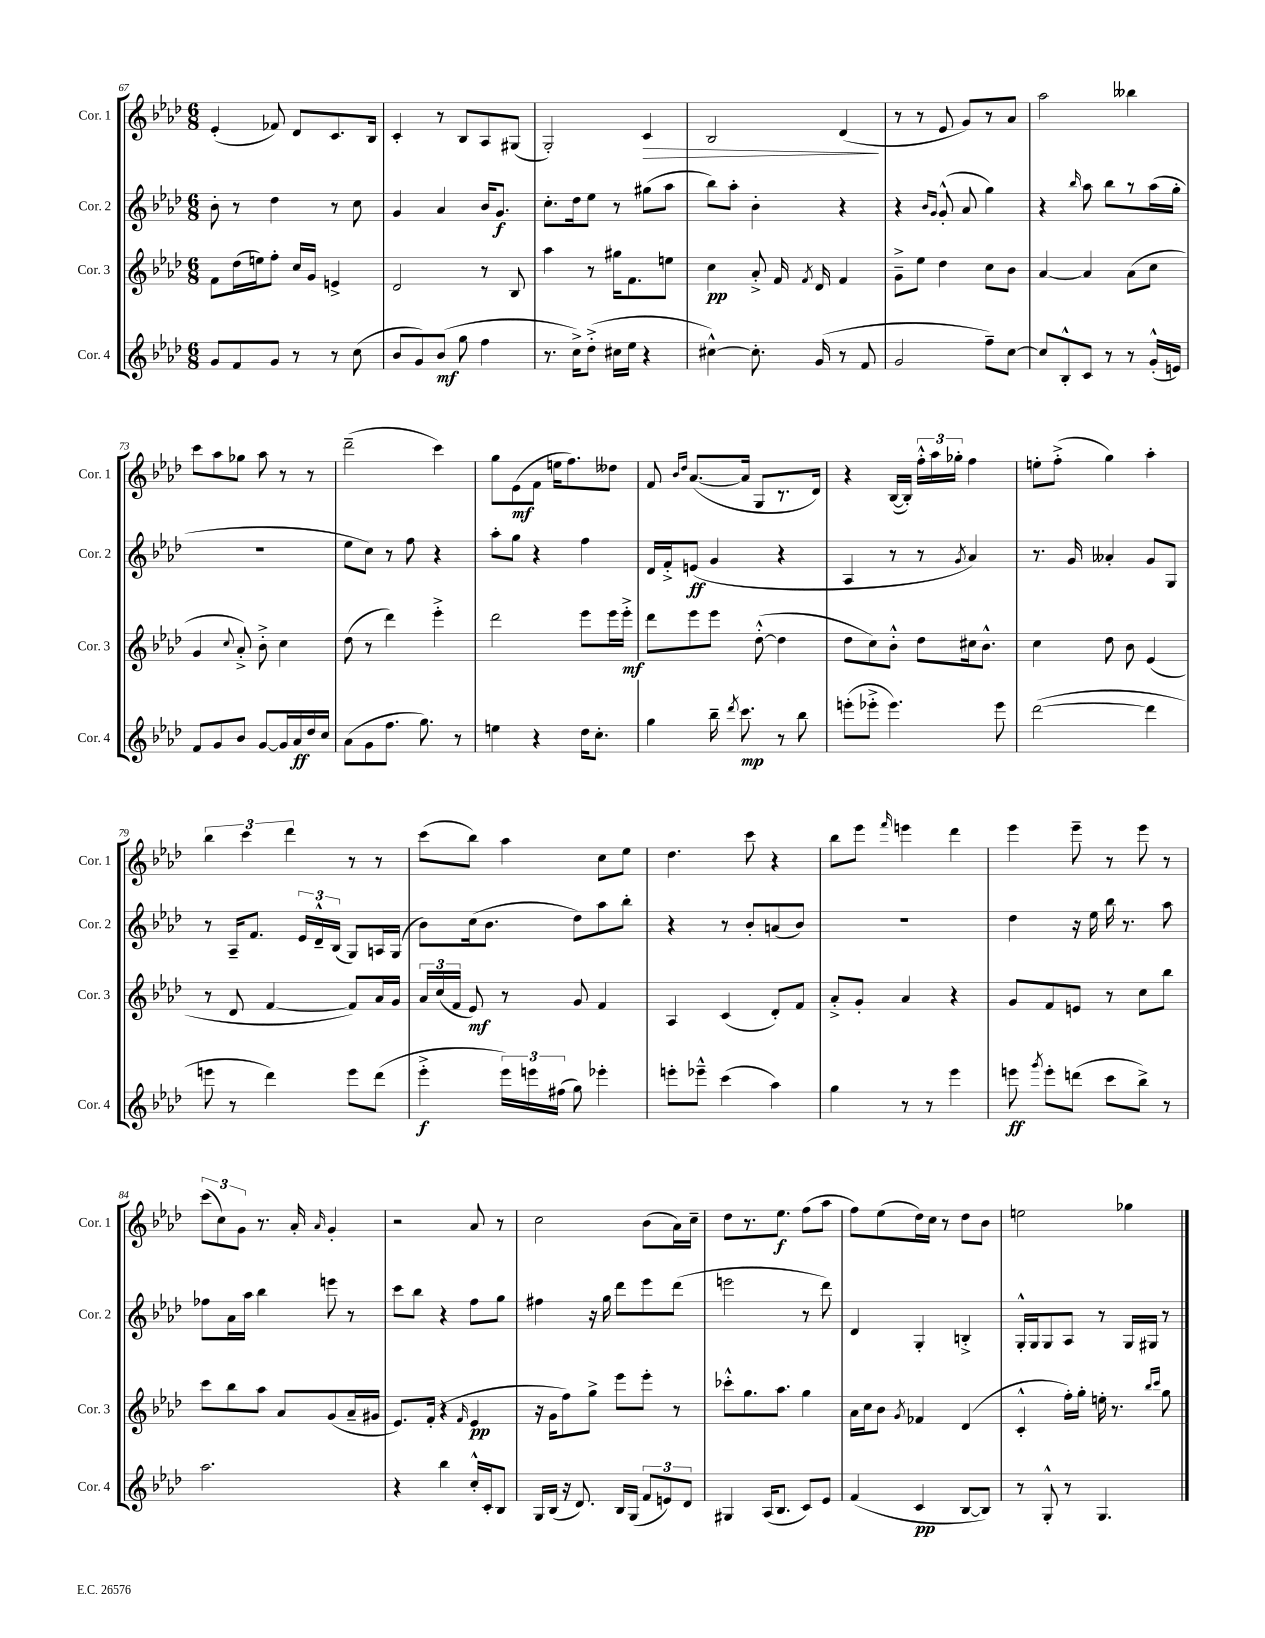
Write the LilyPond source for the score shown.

<<
\new StaffGroup <<
\new Staff = "s0" \with { instrumentName = "Cor. 1" shortInstrumentName = "Cor. 1" } {
    \clef treble \key aes \major \numericTimeSignature \time 6/8
    \autoBeamOff ees'4-.( fes'8) des'8[ c'8. bes16] |
    c'4-. r8 bes8[ aes8 gis8]( |
    g2-.) c'4\> |
    bes2 des'4\!( |
    r8 r8 ees'8 g'8[) r8 aes'8] |
    aes''2 beses''4 |
    c'''8[ aes''8 ges''8] aes''8 r8 r8 |
    des'''2--( c'''4) |
    g''8[ ees'8\mf( f'8] e''16[ f''8.) deses''8] |
    f'8 \grace { bes'16[ des''16] } aes'8.[~( aes'16] g8[ r8. des'16]) |
    r4 bes16[~( bes16]-.) \tuplet 3/2 { f''16[-.-^ aes''16 ges''16]-. } f''4 |
    e''8[-. f''8]-.->( g''4) aes''4-. |
    \tuplet 3/2 { bes''4 c'''4 des'''4 } r8 r8 |
    c'''8[( bes''8]) aes''4 c''8[ ees''8] |
    des''4. c'''8 r4 |
    bes''8[ ees'''8] \grace { f'''16 } e'''4 des'''4 |
    ees'''4 ees'''8-- r8 ees'''8 r8 |
    \tuplet 3/2 { c'''8[( c''8) g'8] } r8. aes'16-. \grace { aes'16 } g'4-. |
    r2 aes'8 r8 |
    c''2 bes'8[( aes'16) c''16]-- |
    des''8[ r8. ees''8.]\f f''8[( aes''8] |
    f''8[) ees''8( des''16) c''16] r8 des''8[ bes'8] |
    e''2 ges''4 \bar "|." |
}
\new Staff = "s1" \with { instrumentName = "Cor. 2" shortInstrumentName = "Cor. 2" } {
    \clef treble \key aes \major \numericTimeSignature \time 6/8
    \autoBeamOff bes'8-. r8 des''4 r8 c''8 |
    g'4 aes'4 bes'16[ g'8.]\f |
    c''8.[-. des''16 ees''8] r8 gis''8[( aes''8] |
    bes''8[) aes''8]-. bes'4-. r4 |
    r4 \grace { bes'16[ g'16] } g'8-.-^( aes'8 g''4) |
    r4 \grace { bes''16 } aes''8 bes''8[ r8 aes''16( g''16]-. |
    R2. |
    ees''8[ c''8]) r8 f''8 r4 |
    aes''8[-. g''8] r4 f''4 |
    des'16[ f'16-.-> e'8]\ff( g'4 r4 |
    aes4 r8 r8 \acciaccatura { g'8 } aes'4) |
    r8. g'16 aeses'4-. g'8[ g8] |
    r8 aes16[-- f'8.] \tuplet 3/2 { ees'16[ des'16---^ bes16]( } g8[) a16 g16]( |
    bes'8[) c''16( bes'8.] des''8[) aes''8 bes''8]-. |
    r4 r8 bes'8[-. a'8( bes'8]) |
    R2. |
    des''4 r16 ees''16 bes''16 r8. aes''8 |
    fes''8[ aes'16 aes''16] bes''4 e'''8 r8 |
    c'''8[ bes''8] r4 f''8[ g''8] |
    fis''4 r16 g''16 des'''8[ ees'''8 des'''8]( |
    e'''2 r8 des'''8) |
    des'4 g4-. b4-.-> |
    g16[-.-^ g16 g8 aes8] r8 g16[ gis16] r8 \bar "|." |
}
\new Staff = "s2" \with { instrumentName = "Cor. 3" shortInstrumentName = "Cor. 3" } {
    \clef treble \key aes \major \numericTimeSignature \time 6/8
    \autoBeamOff f'8[ des''16( e''16) f''8]-. c''16[ g'16] e'4-> |
    des'2 r8 bes8 |
    aes''4 r8 gis''16[ f'8. e''8] |
    c''4\pp aes'8-.-> f'16 \acciaccatura { f'8 } des'16 f'4 |
    g'8[---> ees''8] des''4 c''8[ bes'8] |
    aes'4~ aes'4 aes'8[( c''8] |
    g'4 \appoggiatura { c''8 } aes'8-.->) bes'8-.-> c''4 |
    des''8( r8 des'''4) ees'''4-.-> |
    des'''2 ees'''8[ ees'''16 ees'''16]-.->\mf |
    des'''8[ ees'''8 ees'''8] des''8~-.-^( des''4 |
    des''8[ c''8) bes'8]-.-^ des''8[ cis''16 bes'8.]-^ |
    c''4 des''8 bes'8 ees'4( |
    r8 des'8 f'4~ f'8[) aes'16 g'16] |
    \tuplet 3/2 { aes'16[ c''16( f'16] } ees'8\mf) r8 g'8 f'4 |
    aes4 c'4( des'8[-.) f'8] |
    aes'8[-.-> g'8]-. aes'4 r4 |
    g'8[ f'8 e'8] r8 c''8[ bes''8] |
    c'''8[ bes''8 aes''8] aes'8[ g'8( aes'16-- gis'16] |
    ees'8.[) f'16]-.( r4 \grace { f'16 } ees'4\pp |
    r16 g'16[ f''8) g''8]-> ees'''8[ ees'''8]-. r8 |
    ces'''8[-.-^ g''8. aes''8.] g''4 |
    aes'16[ c''16 bes'8] \acciaccatura { g'8 } fes'4 des'4( |
    c'4-.-^ f''16[-.) g''16]-. e''16-. r8. \grace { bes''16[ c'''16] } g''8 \bar "|." |
}
\new Staff = "s3" \with { instrumentName = "Cor. 4" shortInstrumentName = "Cor. 4" } {
    \clef treble \key aes \major \numericTimeSignature \time 6/8
    \autoBeamOff g'8[ f'8 g'8] r8 r8 c''8( |
    bes'8[ g'8) bes'8]\mf( g''8 f''4 |
    r8. c''16[->) des''8]-.->( cis''16[ ees''16] r4 |
    cis''4~-^) cis''8.-. g'16( r8 f'8 |
    g'2 f''8[--) c''8]~ |
    c''8[ bes8-.-^ c'8] r8 r8 g'16[-.-^( e'16]) |
    f'8[ g'8 bes'8] g'8[~ g'16 aes'16\ff des''16 c''16] |
    aes'8[( g'8 f''8.] g''8.) r8 |
    e''4 r4 des''16[ c''8.]-. |
    g''4 bes''16-- \acciaccatura { des'''8 } c'''8.\mp r8 bes''8 |
    e'''8[-.( ees'''8]-.-> ees'''4.) ees'''8 |
    des'''2~( des'''4 |
    e'''8 r8 des'''4) e'''8[ des'''8]( |
    ees'''4-.->\f \tuplet 3/2 { ees'''16[) e'''16 fis''16]( } g''8) ees'''4-. |
    e'''8[-. ees'''8]---^ c'''4( aes''4) |
    g''4 r8 r8 ees'''4 |
    e'''8\ff \acciaccatura { g'''8 } e'''8[-. d'''8]( c'''8[ bes''8]->) r8 |
    aes''2. |
    r4 bes''4 c''16[-.-^ c'16-. bes8] |
    g16[ bes16]( r16 des'8.) bes16[ g16]( \tuplet 3/2 { f'8[ e'8) des'8] } |
    gis4 aes16[( bes8.] c'8[) ees'8] |
    f'4( c'4\pp bes8[~ bes8]) |
    r8 g8-.-^ r8 g4. \bar "|." |
}
>>
>>
\layout { \context { \Score currentBarNumber = #67 } }
